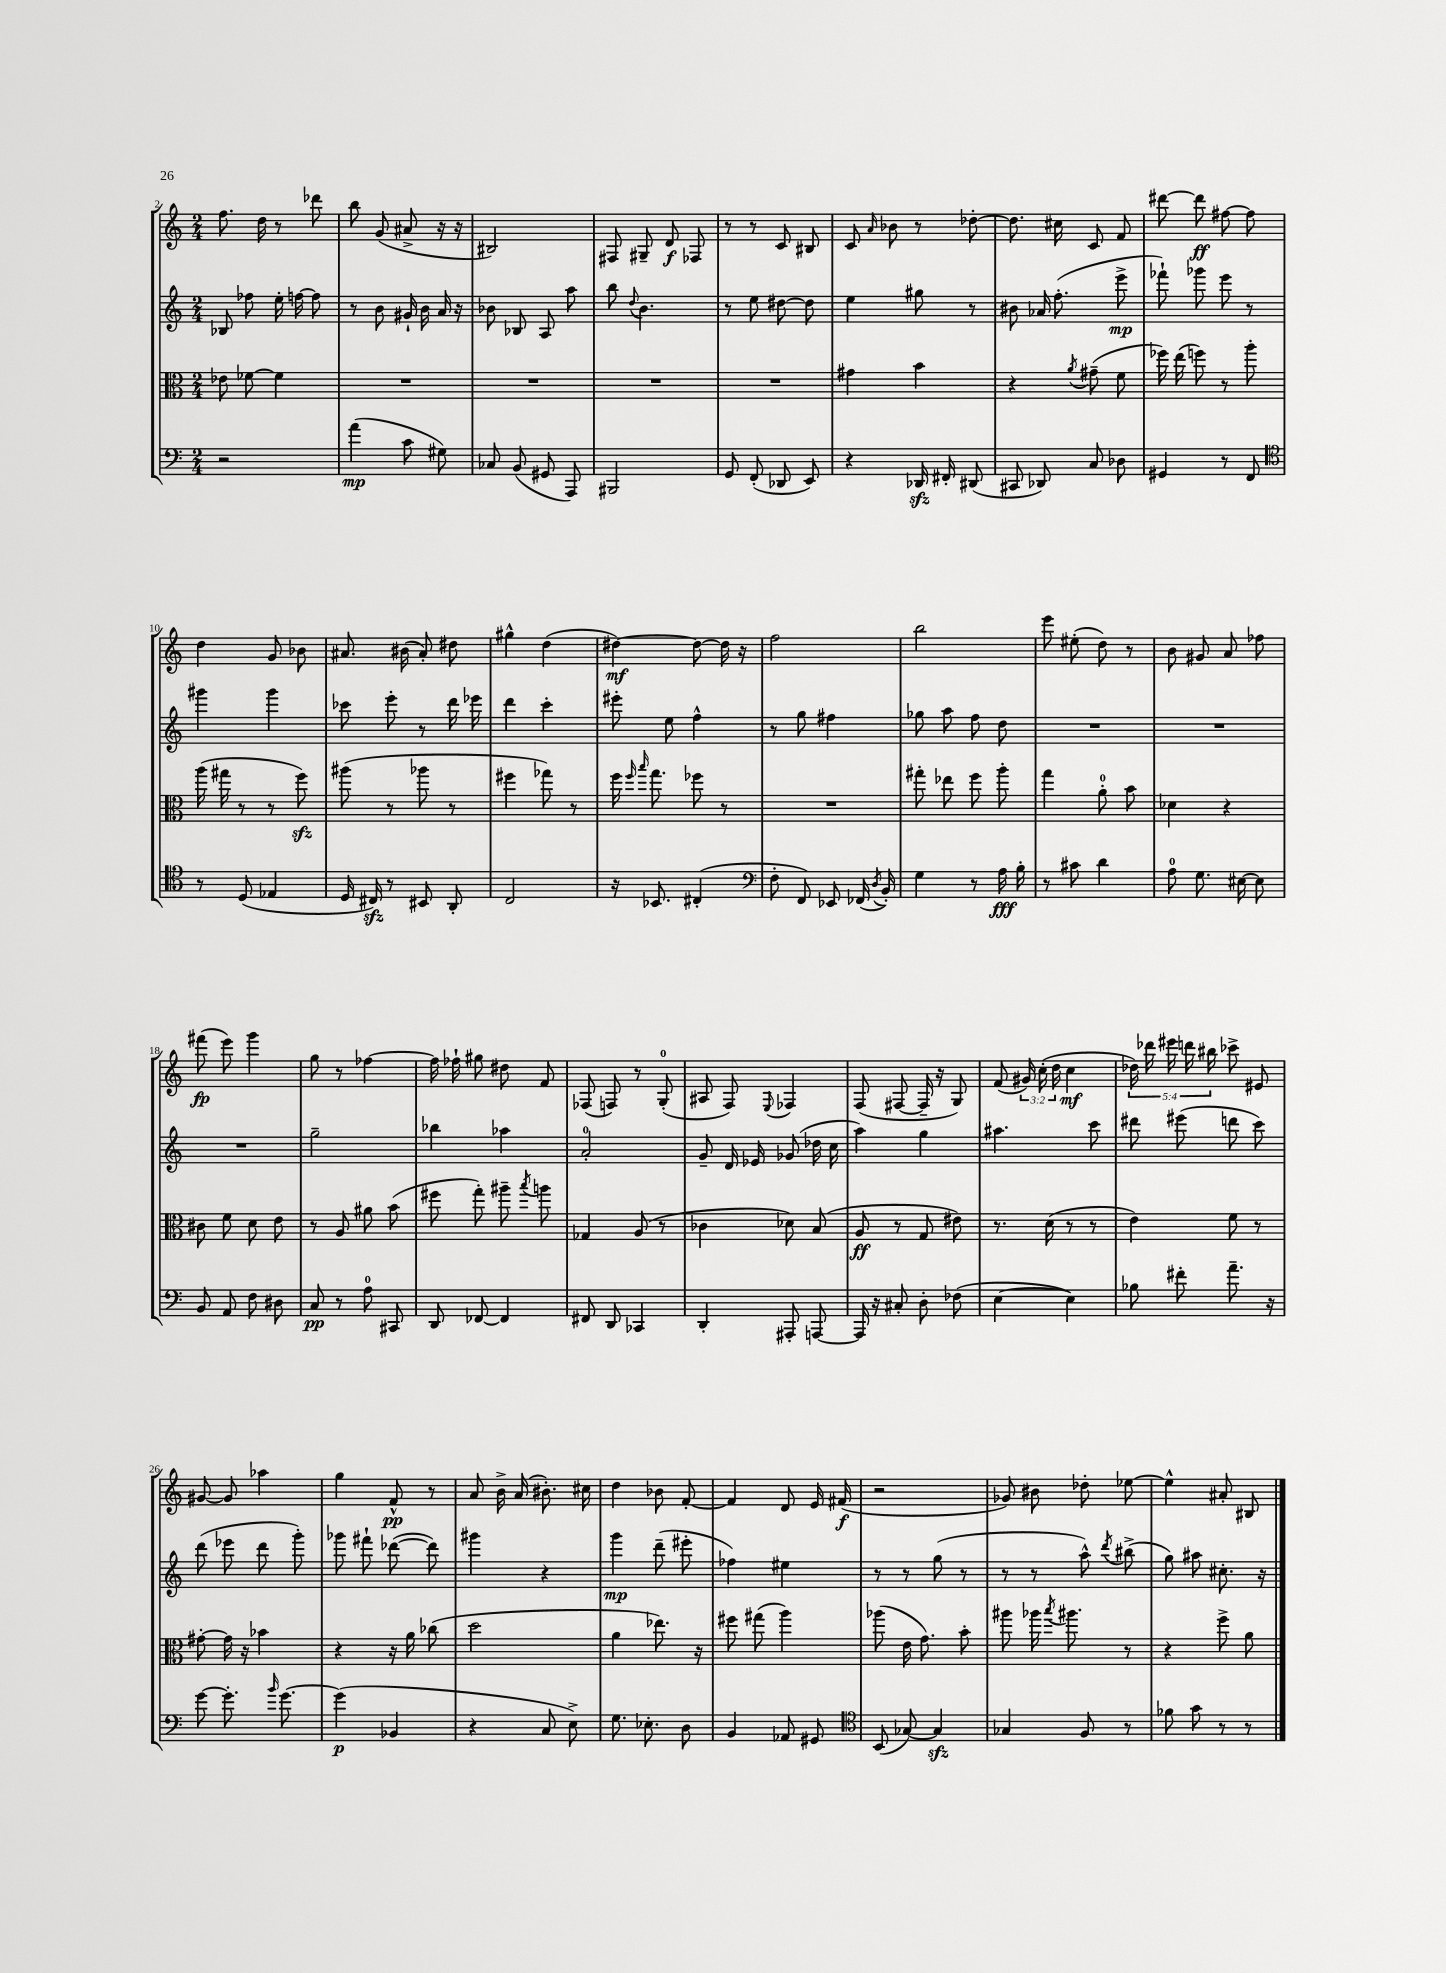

**kern	**dynam	**kern	**dynam	**kern	**dynam	**kern	**dynam
*part4	*part4	*part3	*part3	*part2	*part2	*part1	*part1
*staff4	*staff4	*staff3	*staff3	*staff2	*staff2	*staff1	*staff1
*clefF4	*	*clefC3	*	*clefG2	*	*clefG2	*
*k[]	*	*k[]	*	*k[]	*	*k[]	*
*M2/4	*	*M2/4	*	*M2/4	*	*M2/4	*
=2	=2	=2	=2	=2	=2	=2	=2
2r	.	8e-X\	.	8B-X/	.	8.ff\	.
.	.	[8f-X\	.	8ff-X\	.	.	.
.	.	.	.	.	.	16dd\	.
.	.	4f-\]	.	16ee'\	.	8r	.
.	.	.	.	[16ffn\	.	.	.
.	.	.	.	8ff\]	.	8ddd-X\	.
=3	=3	=3	=3	=3	=3	=3	=3
(4a\	mp	2r	.	8r	.	8bb\	.
.	.	.	.	8b\	.	(8g/	.
8c\	.	.	.	16g#X`/	.	8a#X^/	.
.	.	.	.	16b\	.	.	.
8G#X\)	.	.	.	16a/	.	16r	.
.	.	.	.	16r	.	16r	.
=4	=4	=4	=4	=4	=4	=4	=4
8C-X/	.	2r	.	8b-X\	.	2B#X/)	.
(8BB/	.	.	.	8B-X/	.	.	.
8GG#X/	.	.	.	8A/	.	.	.
8AAA/)	.	.	.	8aa\	.	.	.
=5	=5	=5	=5	=5	=5	=5	=5
2BBB#X/	.	2r	.	8bb\	.	8F#X/	.
.	.	.	.	8qqdd/	.	.	.
.	.	.	.	4.b\	.	8G#X~/	.
.	.	.	.	.	.	8d/	f
.	.	.	.	.	.	8F-X/	.
=6	=6	=6	=6	=6	=6	=6	=6
8GG/	.	2r	.	8r	.	8r	.
(8FF'/	.	.	.	8ee\	.	8r	.
8DD-X/	.	.	.	[8dd#X\	.	8c/	.
8EE/)	.	.	.	8dd#\]	.	8B#X/	.
=7	=7	=7	=7	=7	=7	=7	=7
4r	.	4g#X\	.	4ee\	.	8c/	.
.	.	.	.	.	.	16qqa/	.
.	.	.	.	.	.	8b-X\	.
16DD-Xzz/	.	4b\	.	8gg#X\	.	8r	.
16FF#X'/	.	.	.	.	.	.	.
(8DD#X/	.	.	.	8r	.	[8dd-X'\	.
=8	=8	=8	=8	=8	=8	=8	=8
8CC#X/	.	4r	.	8b#X\	.	8.dd-\]	.
8DD-X/)	.	.	.	16a-X/	.	.	.
.	.	.	.	(8.ff'\	.	16cc#X\	.
.	.	8qa/	.	.	.	.	.
8C/	.	(8g#X~\	.	.	.	8c/	.
8D-X\	.	8f\	.	8eee^\	mp	8f/	.
=9	=9	=9	=9	=9	=9	=9	=9
4GG#X/	.	16ff-X\)	.	8fff-X`\)	.	[8ddd#X\	.
.	.	(16ee\	.	.	.	.	.
.	.	8ffn\)	.	8ggg-X\	.	8ddd#\]	ff
8r	.	8r	.	8eee\	.	[8ff#X\	.
8FF/	.	8aa'\	.	8r	.	8ff#\]	.
!!LO:LB:g=z
=10	=10	=10	=10	=10	=10	=10	=10
*clefC4	*	*	*	*	*	*	*
8r	.	(16aa\	.	4ggg#X\	.	4dd\	.
.	.	16gg#X\	.	.	.	.	.
(8D/	.	8r	.	.	.	.	.
4E-X/	.	8r	.	4ggg#\	.	8g/	.
.	.	8ffzz\)	.	.	.	8b-X\	.
=11	=11	=11	=11	=11	=11	=11	=11
16D/	.	(8aa#X\	.	8ccc-X\	.	8.a#X/	.
16C#Xzz/)	.	.	.	.	.	.	.
8r	.	8r	.	8eee'\	.	.	.
.	.	.	.	.	.	(16b#X\	.
8BB#X/	.	8aa-X\	.	8r	.	8a#'/)	.
8AA'/	.	8r	.	16ddd\	.	8dd#X\	.
.	.	.	.	16eee-X\	.	.	.
=12	=12	=12	=12	=12	=12	=12	=12
2C/	.	4ff#X\	.	4ddd\	.	4gg#X^^\	.
.	.	8gg-X\)	.	4ccc'\	.	(4dd\	.
.	.	8r	.	.	.	.	.
=13	=13	=13	=13	=13	=13	=13	=13
16r	.	16ff\	.	8eee#X'\	.	[4dd#X\)	mf
.	.	16qqff/	.	.	.	.	.
.	.	16qqbb/	.	.	.	.	.
8.BB-X/	.	8.gg\	.	.	.	.	.
.	.	.	.	8ee\	.	.	.
(4C#X'/	.	8ff-X\	.	4ff^^\	.	8dd#\_	.
.	.	8r	.	.	.	16dd#\]	.
.	.	.	.	.	.	16r	.
=14	=14	=14	=14	=14	=14	=14	=14
*clefF4	*	*	*	*	*	*	*
8F'\	.	2r	.	8r	.	2ff\	.
8FF/)	.	.	.	8gg\	.	.	.
8EE-X/	.	.	.	4ff#X\	.	.	.
(16FF-X/	.	.	.	.	.	.	.
8qD/	.	.	.	.	.	.	.
16BB'/)	.	.	.	.	.	.	.
=15	=15	=15	=15	=15	=15	=15	=15
4G\	.	8gg#X'\	.	8gg-X\	.	2bb\	.
.	.	8ee-X\	.	8aa\	.	.	.
8r	.	8ff\	.	8ff\	.	.	.
16A\	fff	8aa'\	.	8dd\	.	.	.
16B'\	.	.	.	.	.	.	.
=16	=16	=16	=16	=16	=16	=16	=16
8r	.	4gg\	.	2r	.	8eee\	.
8c#X\	.	.	.	.	.	(8ee#X'\	.
4d\	.	8a'\	.	.	.	8dd\)	.
.	.	8b\	.	.	.	8r	.
=17	=17	=17	=17	=17	=17	=17	=17
8A\	.	4d-X\	.	2r	.	8b\	.
8.G\	.	.	.	.	.	8g#X/	.
.	.	4r	.	.	.	8a/	.
[16E#X\	.	.	.	.	.	.	.
8E#\]	.	.	.	.	.	8ff-X\	.
!!LO:LB:g=z
=18	=18	=18	=18	=18	=18	=18	=18
8BB/	.	8c#X\	.	2r	.	(8fff#X\	fp
8AA/	.	8f\	.	.	.	8eee\)	.
8F\	.	8d\	.	.	.	4ggg\	.
8D#X\	.	8e\	.	.	.	.	.
=19	=19	=19	=19	=19	=19	=19	=19
8C/	pp	8r	.	2gg~\	.	8gg\	.
8r	.	8A/	.	.	.	8r	.
8A\	.	8a#X\	.	.	.	[4ff-X\	.
8CC#X/	.	(8b\	.	.	.	.	.
=20	=20	=20	=20	=20	=20	=20	=20
8DD/	.	8ff#X\	.	4bb-X\	.	16ff-\]	.
.	.	.	.	.	.	16ff-X`\	.
[8FF-X/	.	8gg'\)	.	.	.	8gg#X\	.
4FF-/]	.	8aa#X~\	.	4aa-X\	.	8dd#X\	.
.	.	8qbb/	.	.	.	.	.
.	.	8aan\	.	.	.	8f/	.
=21	=21	=21	=21	=21	=21	=21	=21
8FF#X/	.	4G-X/	.	2a'/	.	(8F-X/	.
8DD/	.	.	.	.	.	8Fn/)	.
4CC-X/	.	(8A/	.	.	.	8r	.
.	.	8r	.	.	.	(8G'/	.
=22	=22	=22	=22	=22	=22	=22	=22
4DD'/	.	4c-X\	.	8g~/	.	8A#X/	.
.	.	.	.	16d/	.	8F/)	.
.	.	.	.	16e-X/	.	.	.
.	.	.	.	.	.	8qqE/	.
8AAA#X'/	.	8d-X\)	.	(8g-X/	.	4F-X/	.
[8AAAn/	.	(8B/	.	16dd-X\	.	.	.
.	.	.	.	16cc\	.	.	.
=23	=23	=23	=23	=23	=23	=23	=23
16AAA/]	.	8A/	ff	4aa\)	.	(8F/	.
16r	.	.	.	.	.	.	.
8C#X'/	.	8r	.	.	.	[8F#X/	.
8D'\	.	8G/	.	4gg\	.	16F#~/]	.
.	.	.	.	.	.	16r	.
(8F-X\	.	8e#X\)	.	.	.	8G/)	.
=24	=24	=24	=24	=24	=24	=24	=24
[4E\	.	8.r	.	4.aa#X\	.	(8f/	.
.	.	.	.	.	.	24g#X/)	.
.	.	.	.	.	.	(24cc'\	.
.	.	(16d\	.	.	.	.	.
.	.	.	.	.	.	24dd\	.
4E\])	.	8r	.	.	.	4cc\	mf
.	.	8r	.	8ccc\	.	.	.
=25	=25	=25	=25	=25	=25	=25	=25
8B-X\	.	4e\)	.	8ddd#X\	.	20dd-X\)	.
.	.	.	.	.	.	20ddd-X\	.
.	.	.	.	.	.	20eee#X\	.
8f#X'\	.	.	.	(8eee#X\	.	.	.
.	.	.	.	.	.	20dddn\	.
.	.	.	.	.	.	20bb#X\	.
8.a~\	.	8f\	.	8dddn\	.	8ccc-X^\	.
.	.	8r	.	8ccc\)	.	8e#X/	.
16r	.	.	.	.	.	.	.
!!LO:LB:g=z
=26	=26	=26	=26	=26	=26	=26	=26
[8g\	.	[8g#X'\	.	(8ddd\	.	[8g#X/	.
8.g'\]	.	16g#\]	.	8eee-X\	.	8g#/]	.
.	.	16r	.	.	.	.	.
.	.	4b-X\	.	8ddd\	.	4aa-X\	.
16qqb/	.	.	.	.	.	.	.
[8.g\	.	.	.	.	.	.	.
.	.	.	.	8ggg'\)	.	.	.
=27	=27	=27	=27	=27	=27	=27	=27
(4g\]	p	4r	.	8ggg-X\	.	4gg\	.
.	.	.	.	8fff#X`\	.	.	.
4BB-X/	.	16r	.	([8ddd-X\	.	8f^^/	pp
.	.	16a\	.	.	.	.	.
.	.	(8cc-X\	.	8ddd-\])	.	8r	.
=28	=28	=28	=28	=28	=28	=28	=28
4r	.	2dd\	.	4ggg#X\	.	8a/	.
.	.	.	.	.	.	16b^\	.
.	.	.	.	.	.	(16a/	.
8C/	.	.	.	4r	.	8.b#X'\)	.
8E^\)	.	.	.	.	.	.	.
.	.	.	.	.	.	16cc#X\	.
=29	=29	=29	=29	=29	=29	=29	=29
8.G\	.	4a\	.	4ggg\	mp	4dd\	.
8.E-X'\	.	.	.	.	.	.	.
.	.	8.ee-X\)	.	(8ddd~\	.	8b-X\	.
8D\	.	.	.	8eee#X'\	.	[8f'/	.
.	.	16r	.	.	.	.	.
=30	=30	=30	=30	=30	=30	=30	=30
4BB/	.	8ff#X\	.	4ff-X\)	.	4f/]	.
.	.	(8gg#X\	.	.	.	.	.
8AA-X/	.	4aa\)	.	4ee#X\	.	8d/	.
8GG#X/	.	.	.	.	.	16e/	.
.	.	.	.	.	.	(16f#X/	f
=31	=31	=31	=31	=31	=31	=31	=31
*clefC4	*	*	*	*	*	*	*
(8BB/	.	(8aa-X\	.	8r	.	2r	.
[8G-X/)	.	16e\	.	8r	.	.	.
.	.	8.g\)	.	.	.	.	.
4G-zz/]	.	.	.	(8gg\	.	.	.
.	.	8b'\	.	8r	.	.	.
=32	=32	=32	=32	=32	=32	=32	=32
4G-X/	.	8aa#X\	.	8r	.	8g-X/)	.
.	.	16aa-X\	.	8r	.	8b#X\	.
.	.	8qbb/	.	.	.	.	.
.	.	8.aa#X\	.	.	.	.	.
8F/	.	.	.	8aa^^\)	.	8dd-X'\	.
.	.	.	.	8qddd/	.	.	.
8r	.	8r	.	(8bb#X^\	.	[8ee-X\	.
=33	=33	=33	=33	=33	=33	=33	=33
8f-X\	.	4r	.	8gg\)	.	4ee-^^\]	.
8g\	.	.	.	8aa#X\	.	.	.
8r	.	8ff^\	.	8.cc#X'\	.	8a#X'/	.
8r	.	8a\	.	.	.	8B#X/	.
.	.	.	.	16r	.	.	.
==	==	==	==	==	==	==	==
*-	*-	*-	*-	*-	*-	*-	*-
